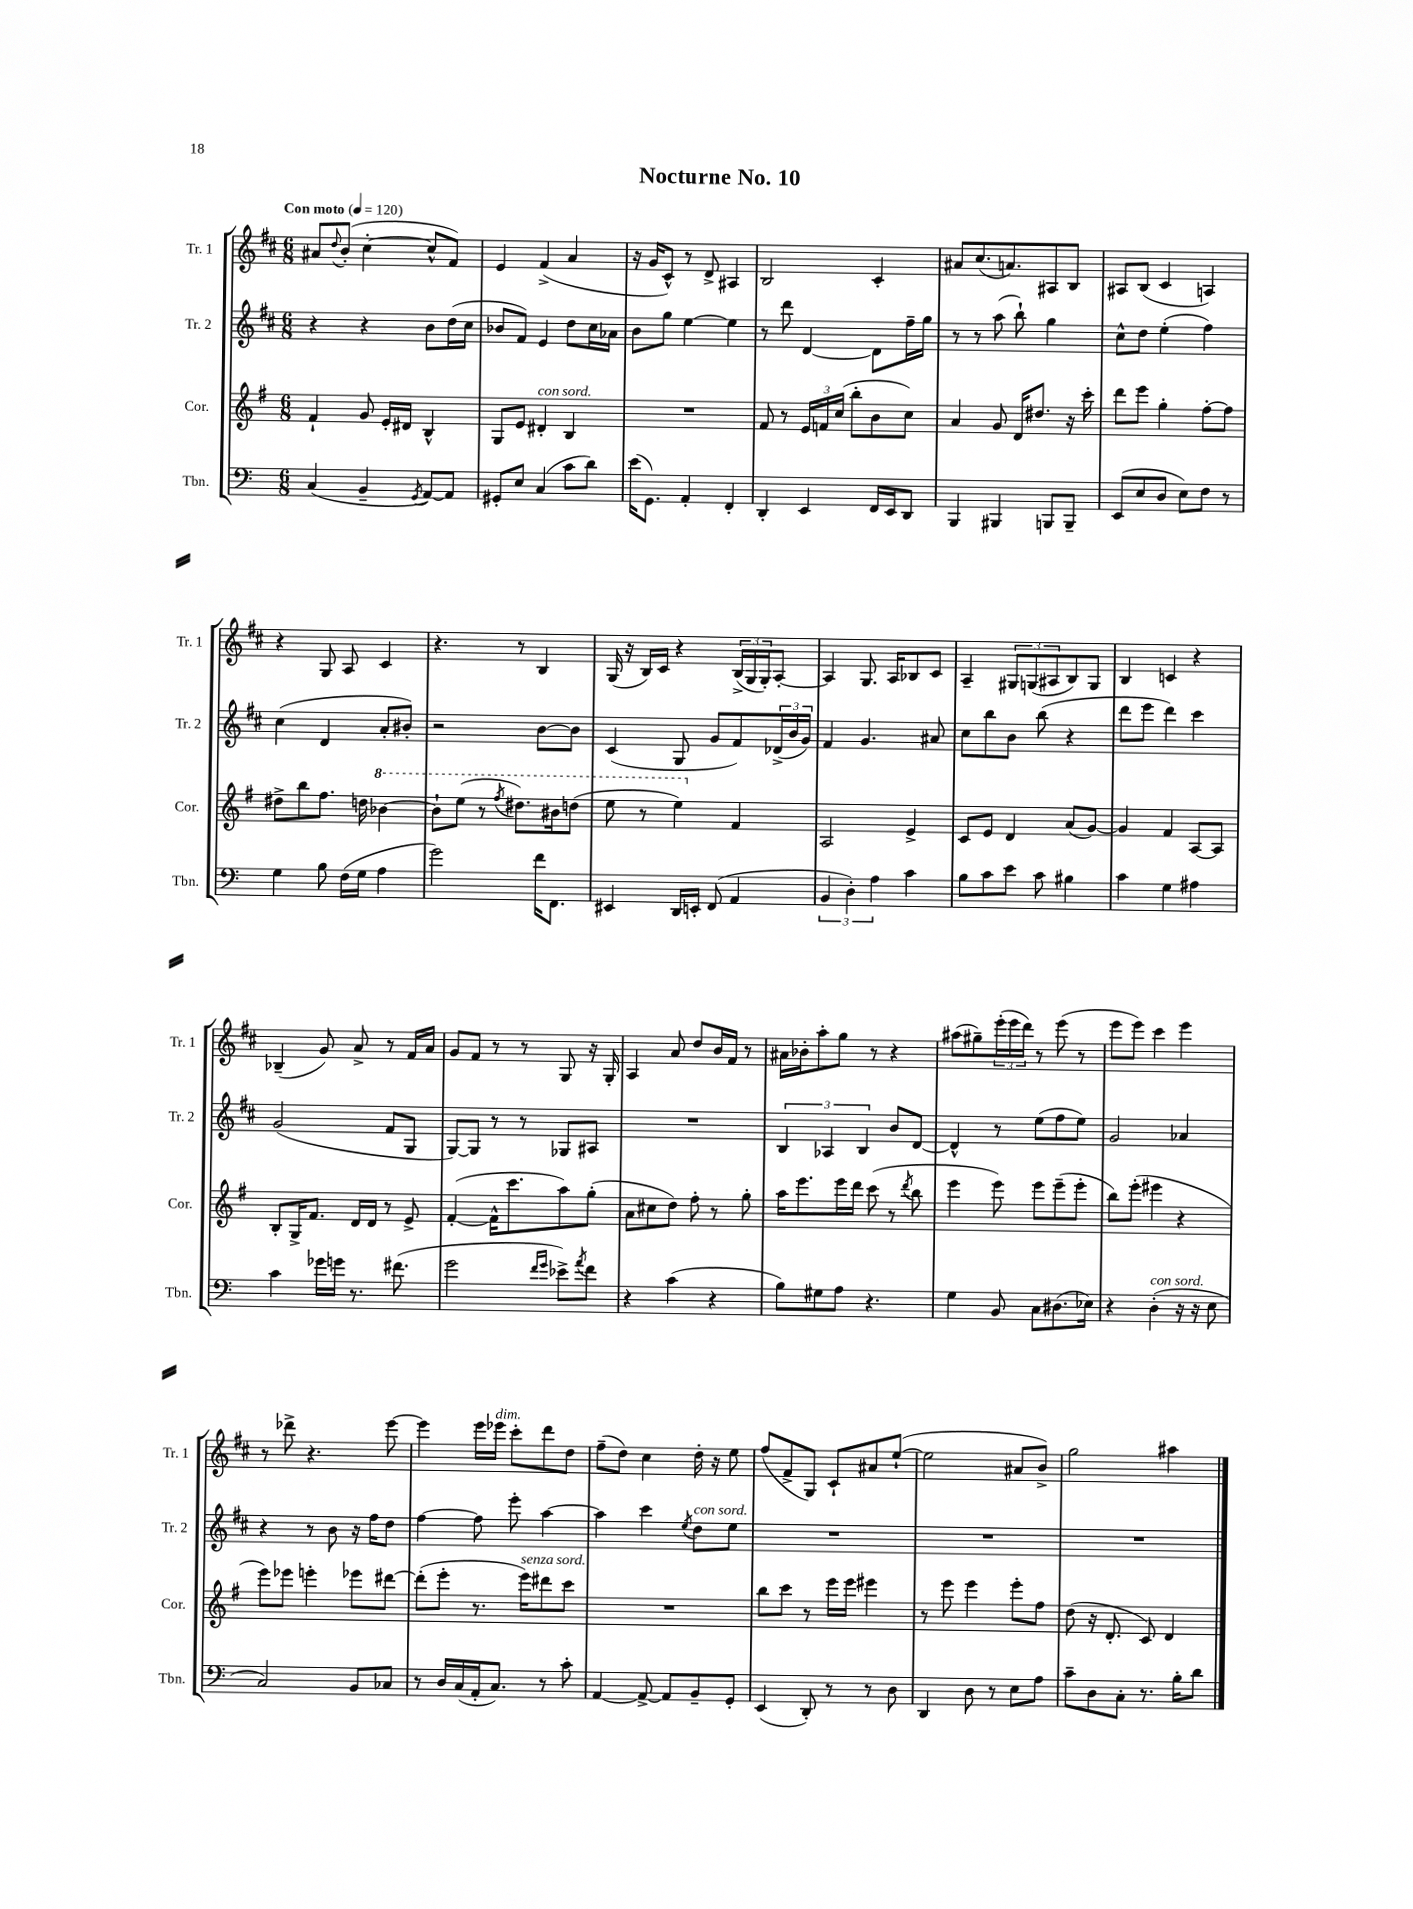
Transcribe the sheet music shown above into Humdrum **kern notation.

**kern	**kern	**kern	**kern
*staff4	*staff3	*staff2	*staff1
*clefF4	*clefG2	*clefG2	*clefG2
*k[]	*k[f#]	*k[f#c#]	*k[f#c#]
*M6/8	*M6/8	*M6/8	*M6/8
*MM120	*MM120	*MM120	*MM120
(4C	4f#`	4r	8a#
.	.	.	8qqdd
.	.	.	(8b'
4BB~	8g	4r	[4cc#'
.	16e'	.	.
.	16d#	.	.
8qGG	.	.	.
[8AA)	4B^^	8b	8cc#^^]
8AA]	.	(16dd	8f#)
.	.	16cc#	.
=	=	=	=
8GG#'	8G	8b-	4e
8E	8e	8f#)	.
(4C	4d#'	4e	(4f#^
8c	4B	8dd	4a
8d)	.	16cc#	.
.	.	16a-	.
=	=	=	=
(16e	2.r	8b	16r
8.GG)	.	.	16g
.	.	8gg	8c#^^)
4AA'	.	[4ee	8r
.	.	.	8d^
4FF'	.	4ee]	4A#
=	=	=	=
4DD'	8f#	8r	2B
.	8r	8ddd	.
4EE	24e	[4d	.
.	24f	.	.
.	(24cc	.	.
.	8bb'	.	.
16FF	8b	8d]	4c#'
16EE	.	.	.
8DD	8cc)	16ff#~	.
.	.	16gg	.
=	=	=	=
4BBB	4a	8r	8a#
.	.	8r	(8.cc#
4BBB#	8g	(8aa	.
.	.	.	8.a)
.	16d	8bb`)	.
.	8.dd#	.	.
8BBB	.	4gg	8A#
8BBB~	16r	.	8B
.	16ccc'	.	.
=	=	=	=
(8EE	8ddd	8cc#^^	8A#
8E	8eee	8dd	(8B
8D	4gg'	(4ee'	4c#
8E)	.	.	.
8F	[8ff#'	4ff#)	4A)
8r	8ff#]	.	.
=	=	=	=
4G	8dd#^	(4cc#	4r
.	8bb	.	.
8B	8.ff#	4d	8G
(16F	.	.	8A
16G	16dd	.	.
4A	[4bb-	8a'	4c#
.	.	8b#')	.
=	=	=	=
2g)	8bb-`]	2r	4.r
.	(8eee	.	.
.	8r	.	.
.	8qfff#	.	.
.	8.ddd#)	.	8r
16f	.	[8b	4B
8.FF	16bb#	.	.
.	(8ddd	8b]	.
=	=	=	=
4EE#	8eee	(4c#	(16G
.	.	.	16r
.	8r	.	16B)
.	.	.	16c#
16DD	4eee)	8G	4r
16EE'	.	.	.
(8FF	.	8g	.
4AA	4f#	8f#)	(24B^
.	.	.	24G
.	.	.	24G')
.	.	(24d-^	[8A'
.	.	24b	.
.	.	24g)	.
=	=	=	=
6BB	2A	4f#	4A]
6D')	.	.	.
.	.	4.g	8.G
6A	.	.	.
.	.	.	16A
4c	4e^	.	8B-
.	.	8a#	8c#
=	=	=	=
8B	8c	8cc#	4A~
8c	8e	8bb	.
8e	4d	8b	12G#
.	.	.	(12G
8c	.	(8bb	.
.	.	.	12A#
4B#	(8a	4r	8B)
.	[8g)	.	8G
=	=	=	=
4c	4g]	8ddd	4B
.	.	8eee	.
4G	4f#	4ddd)	4c
4A#	[8A	4ccc#	4r
.	8A]	.	.
=	=	=	=
4c	8B'	(2g	(4B-~
.	16G^	.	.
.	8.f#	.	.
16g-	.	.	8g)
16g	.	.	.
8.r	16d	.	8a^
.	16d	.	.
.	8r	8f#	8r
(8.f#	.	.	.
.	8e^	8G	16f#
.	.	.	16a
=	=	=	=
2g	([4f#'	[8G)	8g
.	.	8G]	8f#
.	16f#^^]	8r	8r
.	8.ccc	.	.
.	.	8r	8r
16qqf	.	.	.
16qqg	.	.	.
8e-^)	8aa)	8G-	8G
8qa	.	.	.
8f	(8gg'	8A#	16r
.	.	.	16G'
=	=	=	=
4r	8a	2.r	4A
.	8cc#	.	.
(4c	8dd)	.	8a
.	8ff#'	.	8dd
4r	8r	.	16b
.	.	.	16f#
.	8gg'	.	8r
=	=	=	=
8B)	16aa	6B	16a#
.	8.eee	.	16b-'
8G#	.	.	8aa'
.	.	6A-	.
8A	16eee	.	8gg
.	16ddd	.	.
.	.	6B	.
4.r	(8ccc	.	8r
.	8r	8b	4r
.	8qddd	.	.
.	8bb	[8d	.
=	=	=	=
4G	4eee	4d^^]	(8aa#
.	.	.	8gg#~)
8BB	8eee)	8r	(24eee'
.	.	.	24eee
.	.	.	24ddd)
8C	8eee	(8ee	8r
(8.D#	(8eee~	8ff#	(8eee
.	8eee'	8ee)	8r
16E-)	.	.	.
=	=	=	=
4r	8bb)	2g	8eee
.	(8eee'	.	8eee)
(4D'	4eee#	.	4ccc#
16r	4r	4a-	4eee
16r	.	.	.
8E	.	.	.
=	=	=	=
2C)	8eee)	4r	8r
.	8eee-	.	8ddd-^
.	4eee'	8r	4.r
.	.	8b	.
8BB	8eee-	16r	.
.	.	16ff#	.
8C-	[8ddd#	8dd	[8eee
=	=	=	=
8r	(8ddd#']	[4ff#	4eee]
16D	8eee'	.	.
(16C	.	.	.
16AA'	8.r	8ff#]	16eee
8.C)	.	.	16eee-
.	.	8eee'	8ccc#'
.	16eee)	.	.
8r	8ddd#	[4aa	8ddd
8c'	8ccc	.	8dd
=	=	=	=
[4AA	2.r	4aa]	(8ff#~
.	.	.	8dd)
8AA^_	.	4ccc#	4cc#
8AA]	.	.	.
.	.	8qee	.
8BB~	.	8dd	16dd'
.	.	.	16r
8GG'	.	8ee	8ee
=	=	=	=
(4EE	8bb	2.r	(8ff#
.	8ccc	.	8f#^
8DD')	8r	.	8G)
8r	16eee	.	8c#`
.	16eee	.	.
8r	4eee#	.	8a#
8D	.	.	([8ee`
=	=	=	=
4DD	8r	2.r	2ee]
.	8eee	.	.
8D	4eee	.	.
8r	.	.	.
8E	8eee'	.	8a#
8A	8ff#	.	8b^)
=	=	=	=
8c~	(8dd	2.r	2gg
8D	16r	.	.
.	8.d'	.	.
8C'	.	.	.
8.r	8c)	.	.
.	4d	.	4aa#
16B'	.	.	.
8d	.	.	.
==	==	==	==
*-	*-	*-	*-
